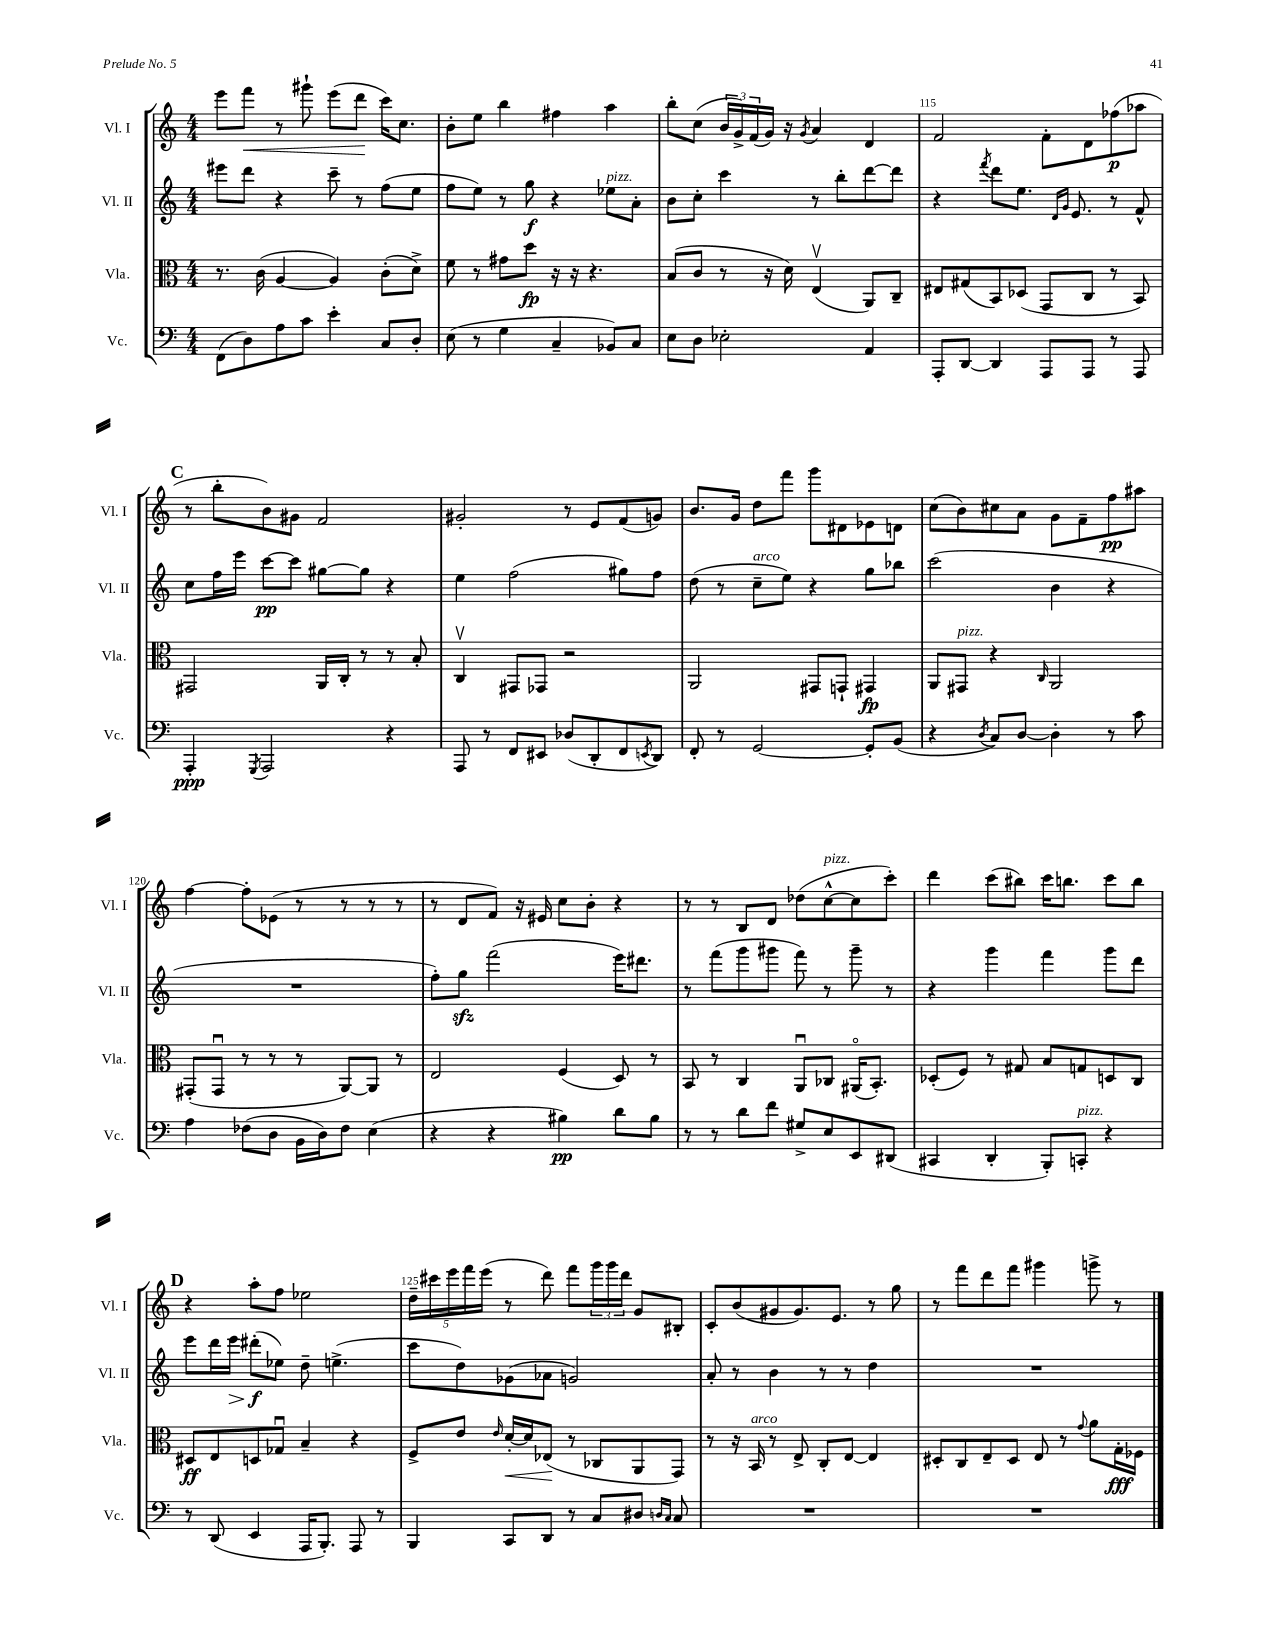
<<
\new StaffGroup <<
\new Staff = "s0" \with { instrumentName = "Vl. I" shortInstrumentName = "Vl. I" } {
    \clef treble \key c \major \numericTimeSignature \time 4/4
    e'''8 f'''8\< r8 gis'''8-! e'''8( d'''8\! c'''16) c''8. |
    b'8-. e''8 b''4 fis''4 a''4 |
    b''8-. c''8( \tuplet 3/2 { b'16 g'16->) f'16( } g'16) r16 \acciaccatura { g'8 } a'4 d'4 |
    f'2 f'8-. d'8 fes''8\p( aes''8 |
    \mark \markup { \bold "C" } r8 b''8-. b'8) gis'8 f'2 |
    gis'2-. r8 e'8 f'8( g'8) |
    b'8. g'16 d''8 f'''8 g'''8 dis'8 ees'8 d'8 |
    c''8( b'8) cis''8 a'8 g'8 f'8-- f''8\pp ais''8 |
    f''4~ f''8-. ees'8( r8 r8 r8 r8 |
    r8 d'8 f'8) r16 eis'16 c''8 b'8-. r4 |
    r8 r8 b8 d'8 des''8( c''8~-^^\markup { \italic "pizz." } c''8 c'''8-.) |
    d'''4 c'''8( bis''8) c'''16 b''8. c'''8 b''8 |
    \mark \markup { \bold "D" } r4 a''8-. f''8 ees''2 |
    \tuplet 5/4 { d''16-- cis'''16 e'''16 f'''16 e'''16( } r8 d'''8) f'''8 \tuplet 3/2 { g'''16 g'''16 d'''16 } g'8 bis8-. |
    c'8-. b'8( gis'8 gis'8.) e'8. r8 g''8 |
    r8 f'''8 d'''8 f'''8 gis'''4 g'''8-> r8 \bar "|." |
}
\new Staff = "s1" \with { instrumentName = "Vl. II" shortInstrumentName = "Vl. II" } {
    \clef treble \key c \major \numericTimeSignature \time 4/4
    eis'''8 d'''8 r4 c'''8-- r8 f''8( e''8 |
    f''8 e''8) r8 g''8\f r4 ees''8^\markup { \italic "pizz." } a'8-. |
    b'8 c''8-. c'''4 r8 b''8-. d'''8~ d'''8 |
    r4 \acciaccatura { f'''8 } d'''8 e''8. \grace { d'16 g'16 } e'8. r8 f'8-^ |
    \mark \markup { \bold "C" } c''8 f''16 e'''16 c'''8~\pp c'''8 gis''8~ gis''8 r4 |
    e''4 f''2( gis''8) f''8 |
    d''8( r8 c''8--^\markup { \italic "arco" } e''8) r4 g''8 bes''8 |
    c'''2( b'4 r4 |
    R1 |
    f''8-.) g''8\sfz f'''2( e'''16) dis'''8. |
    r8 f'''8( g'''8 gis'''8 f'''8) r8 gis'''8-- r8 |
    r4 g'''4 f'''4 g'''8 d'''8 |
    \mark \markup { \bold "D" } e'''8 d'''16 e'''16\> dis'''8-.\f\!( ees''8) d''8-- e''4.->( |
    c'''8 d''8) ges'8( aes'8 g'2) |
    a'8-. r8 b'4 r8 r8 d''4 |
    R1 \bar "|." |
}
\new Staff = "s2" \with { instrumentName = "Vla." shortInstrumentName = "Vla." } {
    \clef alto \key c \major \numericTimeSignature \time 4/4
    r8. c'16( a4~ a4) c'8-.( d'8->) |
    f'8 r8 gis'8 d''8\fp r16 r16 r4. |
    b8( c'8 r8 r16 d'16) e4\upbow( a,8) c8-- |
    eis8 gis8( b,8) des8( g,8 c8 r8 b,8) |
    \mark \markup { \bold "C" } gis,2 a,16 c16-. r8 r8 b8-. |
    c4\upbow gis,8 ges,8 r2 |
    a,2 gis,8 g,8-! gis,4\fp |
    a,8 gis,8^\markup { \italic "pizz." } r4 \grace { c16 } a,2 |
    gis,8-.( gis,8\downbow r8 r8 r8 a,8~) a,8 r8 |
    e2 f4( d8) r8 |
    b,8 r8 c4 a,8\downbow ces8 ais,16\flageolet( b,8.-.) |
    des8-.( f8) r8 gis8 b8 g8 d8 c8 |
    \mark \markup { \bold "D" } dis8\ff e8 d8 ges8\downbow b4-- r4 |
    f8-> e'8 \grace { e'16 } d'16~-.\< d'16 ees8\!( r8 ces8 a,8 g,8) |
    r8 r16 b,16^\markup { \italic "arco" } r8 e8-> c8-. e8~ e4 |
    dis8-. c8 e8-- dis8 e8 r8 \appoggiatura { g'8 } a'8 g16-.\fff fes16 \bar "|." |
}
\new Staff = "s3" \with { instrumentName = "Vc." shortInstrumentName = "Vc." } {
    \clef bass \key c \major \numericTimeSignature \time 4/4
    f,8( d8) a8 c'8 e'4-. c8 d8-. |
    e8( r8 g4 c4-- bes,8) c8 |
    e8 d8 ees2-. a,4 |
    a,,8-. d,8~ d,4 a,,8 a,,8 r8 a,,8 |
    \mark \markup { \bold "C" } a,,4-.\ppp \acciaccatura { g,,8 } a,,2 r4 |
    a,,8 r8 f,8 eis,8 des8( d,8-. f,8 \acciaccatura { e,8 } d,8) |
    f,8-. r8 g,2~ g,8-. b,8( |
    r4 \acciaccatura { d8 } c8) d8~ d4-. r8 c'8 |
    a4 fes8( d8 b,16 d16) fes8 e4( |
    r4 r4 bis4\pp) d'8 bis8 |
    r8 r8 d'8 f'8 gis8-> e8 e,8 dis,8( |
    cis,4 d,4-. b,,8-.) c,8-.^\markup { \italic "pizz." } r4 |
    \mark \markup { \bold "D" } r8 d,8( e,4 a,,16 b,,8.-.) a,,8 r8 |
    b,,4 c,8 d,8 r8 c8 dis8 \grace { d16 c16 } c8 |
    R1 |
    R1 \bar "|." |
}
>>
>>
\layout { \context { \Score currentBarNumber = #112 \override BarNumber.break-visibility = ##(#f #t #t) barNumberVisibility = #(every-nth-bar-number-visible 5) } }
